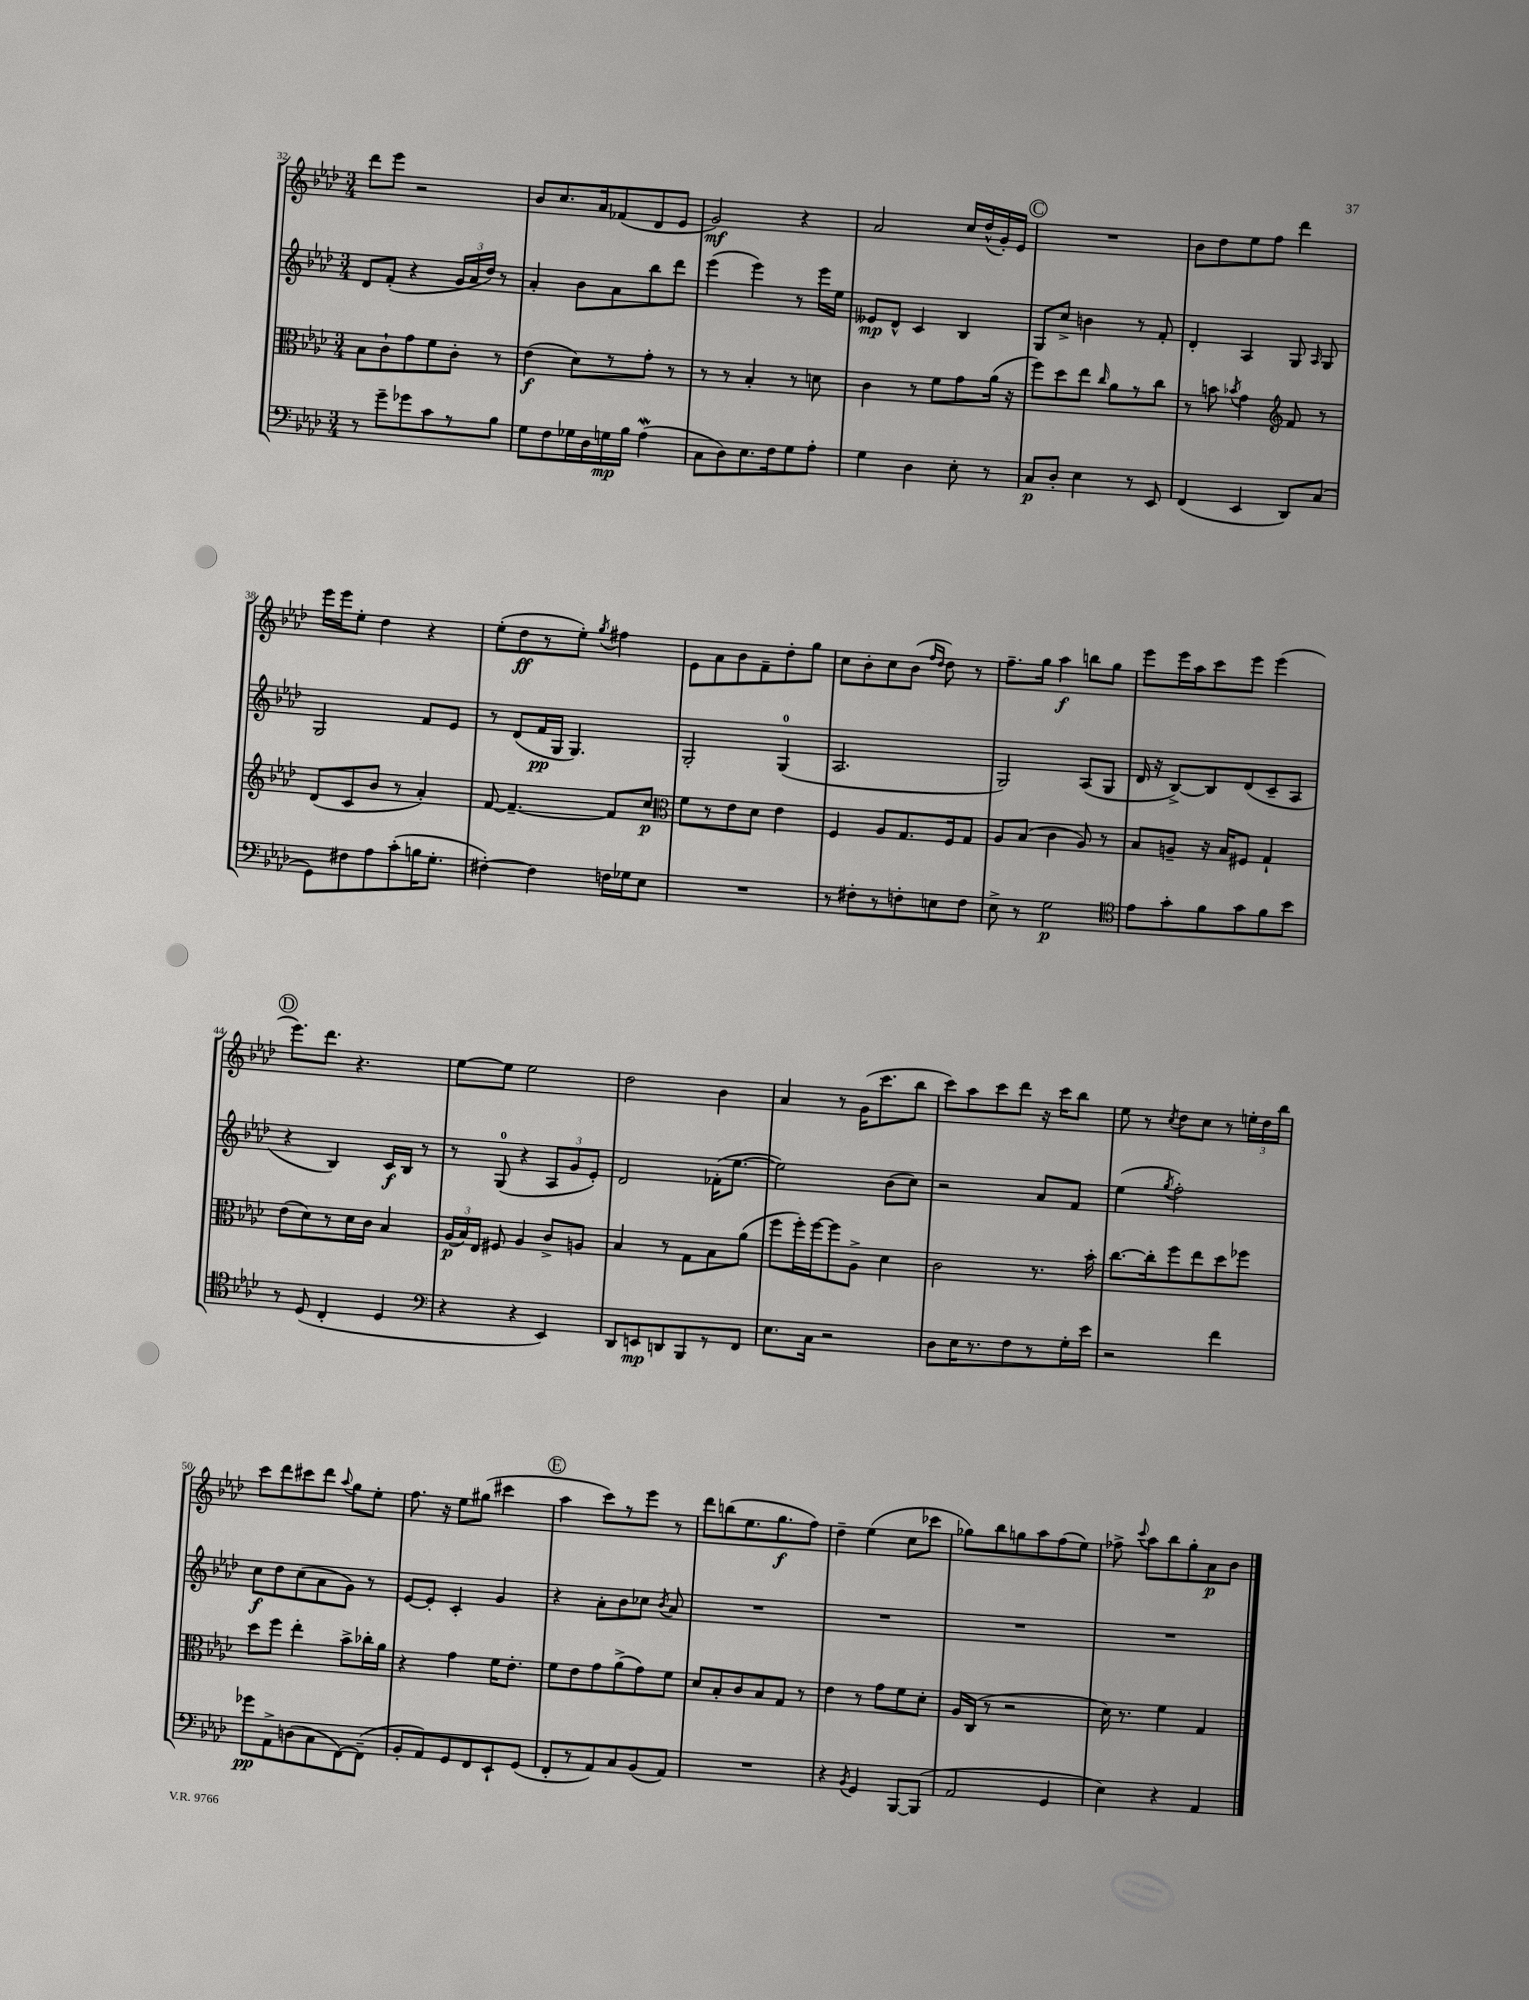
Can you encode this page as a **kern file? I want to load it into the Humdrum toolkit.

**kern	**dynam	**kern	**dynam	**kern	**dynam	**kern	**dynam
*part4	*part4	*part3	*part3	*part2	*part2	*part1	*part1
*staff4	*staff4	*staff3	*staff3	*staff2	*staff2	*staff1	*staff1
*clefF4	*	*clefC3	*	*clefG2	*	*clefG2	*
*k[b-e-a-d-]	*	*k[b-e-a-d-]	*	*k[b-e-a-d-]	*	*k[b-e-a-d-]	*
*M3/4	*	*M3/4	*	*M3/4	*	*M3/4	*
=32	=32	=32	=32	=32	=32	=32	=32
8r	.	8B-\L	.	8d-/L	.	8ddd-\L	.
8g~\L	.	8c`\	.	(8f'/J	.	8eee-\J	.
8g-X\	.	8g\	.	4r	.	2r	.
8c\	.	8f\	.	.	.	.	.
8r	.	8c'\J	.	24g/LL	.	.	.
.	.	.	.	24a-/	.	.	.
.	.	.	.	24dd-/JJ)	.	.	.
8B-\J	.	8r	.	8r	.	.	.
=33	=33	=33	=33	=33	=33	=33	=33
8G\L	.	(4e-\	f	4a-'/	.	8b-/L	.
8F\	.	.	.	.	.	8.cc/	.
16G-X\L	.	8d-\L)	.	8b-\L	.	.	.
16D-\	.	.	.	.	.	16a-/k	.
16Gn\	mp	8r	.	8a-\	.	(8f-X/	.
16B-\JJ	.	.	.	.	.	.	.
(4A-w\	.	8g'\J	.	8bb-\	.	8d-/	.
.	.	8r	.	8ddd-\J	.	8e-/J	.
=34	=34	=34	=34	=34	=34	=34	=34
8C\L	.	8r	.	(4eee-\	.	2g/)	mf
8D-\)	.	8r	.	.	.	.	.
8.E-\	.	4B-'/	.	4eee-\)	.	.	.
16F\k	.	.	.	.	.	.	.
8G\	.	8r	.	8r	.	4r	.
8A-'\J	.	8dn\	.	16eee-\LL	.	.	.
.	.	.	.	16ee-\JJ	.	.	.
=35	=35	=35	=35	=35	=35	=35	=35
4G\	.	4c\	.	8e--X/L	mp	2a-/	.
.	.	.	.	8d-^^/J	.	.	.
4D-\	.	8r	.	4c/	.	.	.
.	.	8f\L	.	.	.	.	.
8E-'\	.	8g\	.	4B-/	.	16cc/LL	.
.	.	.	.	.	.	(16dd-^^/	.
8r	.	(16a-\Jk	.	.	.	16g'/)	.
.	.	16r	.	.	.	16e-/JJ	.
!!LO:REH:place=s1:t=C
=36	=36	=36	=36	=36	=36	=36	=36
8C/L	p	8ff\L)	.	8G/L	.	2.r	.
8D-'/J	.	8dd-\	.	8cc^/J	.	.	.
4E-\	.	8ee-\J	.	4bn\	.	.	.
.	.	16qqcc/	.	.	.	.	.
.	.	8a-\L	.	.	.	.	.
8r	.	8r	.	8r	.	.	.
8EE-/	.	8cc\J	.	8f'/	.	.	.
=37	=37	=37	=37	=37	=37	=37	=37
(4FF/	.	8r	.	4d-'/	.	8b-\L	.
.	.	8bn\	.	.	.	8dd-\	.
.	.	8qb-X/	.	.	.	.	.
4EE-/	.	4g\	.	4A-/	.	8ee-\	.
.	.	.	.	.	.	8ff\J	.
*	*	*clefG2	*	*	*	*	*
8DD-/L)	.	8f/	.	8G/	.	4ddd-\	.
.	.	.	.	16qqA-/	.	.	.
(8C/J	.	8r	.	8G/	.	.	.
!!LO:LB:g=z
=38	=38	=38	=38	=38	=38	=38	=38
8GG\L)	.	(8d-/L	.	2G/	.	16eee-\LL	.
.	.	.	.	.	.	16eee-\J	.
8F#X\	.	8c/	.	.	.	8ee-'\J	.
8A-\	.	8b-/J	.	.	.	4dd-\	.
(8c'\	.	8r	.	.	.	.	.
16Bn\K	.	4a-'/)	.	8f/L	.	4r	.
8.G'\J	.	.	.	.	.	.	.
.	.	.	.	8e-/J	.	.	.
=39	=39	=39	=39	=39	=39	=39	=39
[4F#X'\)	.	[8f/	.	8r	.	(8ee-'\L	.
.	.	4.f~/_	.	(8d-/L	.	8dd-\	ff
4F#\]	.	.	.	16f/L	pp	8r	.
.	.	.	.	16G/JJ	.	.	.
.	.	.	.	4.G/)	.	8ee-'\J)	.
.	.	.	.	.	.	8qgg/	.
16Fn\LL	.	8f/L]	.	.	.	4ff#X\	.
16G-X\J	.	.	.	.	.	.	.
8E-\J	.	8cc/J	p	.	.	.	.
=40	=40	=40	=40	=40	=40	=40	=40
*	*	*clefC3	*	*	*	*	*
2.r	.	8f\L	.	2G'/	.	8e-\L	.
.	.	8r	.	.	.	8a-\	.
.	.	8e-\	.	.	.	8b-\	.
.	.	8d-\J	.	.	.	8f~\	.
.	.	4e-\	.	(4G/	.	8dd-'\	.
.	.	.	.	.	.	8gg\J	.
=41	=41	=41	=41	=41	=41	=41	=41
8r	.	4F/	.	2.A-/	.	8cc\L	.
8F#X'\L	.	.	.	.	.	8b-'\	.
8r	.	8A-/L	.	.	.	8cc\	.
8Fn'\	.	8.G/	.	.	.	(8b-\J	.
.	.	.	.	.	.	16qqff/LL	.
.	.	.	.	.	.	16qqdd-/JJ	.
8En\	.	.	.	.	.	8dd-\)	.
.	.	16F/k	.	.	.	.	.
8F\J	.	8G/J	.	.	.	8r	.
=42	=42	=42	=42	=42	=42	=42	=42
8E-^\	.	8A-/L	.	2G/)	.	8.ff~\L	.
8r	.	(8B-/J	.	.	.	.	.
.	.	.	.	.	.	16gg\Jk	.
2G\	p	4c\	.	.	.	4aa-\	f
.	.	8A-/)	.	(8A-/L	.	8bbn\L	.
.	.	8r	.	8G/J	.	8gg\J	.
=43	=43	=43	=43	=43	=43	=43	=43
*clefC4	*	*	*	*	*	*	*
8e-\L	.	8B-/L	.	16d-/	.	8eee-\L	.
.	.	.	.	16r	.	.	.
8g'\	.	8An~/J	.	[8B-^/L)	.	16eee-\L	.
.	.	.	.	.	.	16aa-\J	.
8f\	.	16r	.	8B-/]	.	8ccc\	.
.	.	16B-/KL	.	.	.	.	.
8g\	.	8F#X/J	.	(8d-/	.	8eee-\J	.
8f\	.	4G`/	.	8c~/	.	(4eee-\	.
8b-\J	.	.	.	8A-/J	.	.	.
!!LO:LB:g=z
!!LO:REH:place=s1:t=D
=44	=44	=44	=44	=44	=44	=44	=44
8r	.	(8e-\L	.	4r	.	8.eee-\L)	.
(8D-/	.	8d-\)	.	.	.	.	.
.	.	.	.	.	.	8.ddd-\J	.
4C'/	.	8r	.	4B-/)	.	.	.
.	.	16d-\L	.	.	.	4.r	.
.	.	16c\JJ	.	.	.	.	.
4D-/	.	4B-/	.	16c/LL	f	.	.
.	.	.	.	16B-/JJ	.	.	.
.	.	.	.	8r	.	.	.
=45	=45	=45	=45	=45	=45	=45	=45
*clefF4	*	*	*	*	*	*	*
4r	.	(24A-/LL	p	8r	.	[8ee-\L	.
.	.	24B-/)	.	.	.	.	.
.	.	24E-/JJ	.	.	.	.	.
.	.	8F#X/	.	(8G/	.	8ee-\J]	.
4r	.	4A-/	.	4r	.	2ee-\	.
4EE-/)	.	8c^/L	.	12A-/L	.	.	.
.	.	.	.	12g/	.	.	.
.	.	8An/J	.	.	.	.	.
.	.	.	.	12e-'/J)	.	.	.
=46	=46	=46	=46	=46	=46	=46	=46
8DD-/L	.	4B-/	.	2d-/	.	2dd-\	.
8EEn/	mp	.	.	.	.	.	.
8DDn/	.	8r	.	.	.	.	.
8BBB-/	.	8G\L	.	.	.	.	.
8r	.	8B-\	.	(16f-X'\KL	.	4b-\	.
.	.	.	.	[8.ee-\J	.	.	.
8FF/J	.	(8a-\J	.	.	.	.	.
=47	=47	=47	=47	=47	=47	=47	=47
8.E-\L	.	8ff\L	.	2ee-\])	.	4a-/	.
.	.	16ff'\L)	.	.	.	.	.
16C\Jk	.	[16ff\J	.	.	.	.	.
2r	.	8ff\]	.	.	.	8r	.
.	.	8A-^\J	.	.	.	(16g\KL	.
.	.	.	.	.	.	8.ccc\	.
.	.	4d-\	.	(8b-\L	.	.	.
.	.	.	.	8cc\J)	.	8bb-\J	.
=48	=48	=48	=48	=48	=48	=48	=48
8D-\L	.	2c\	.	2r	.	8ccc\L)	.
16E-\K	.	.	.	.	.	8aa-\	.
8.r	.	.	.	.	.	.	.
.	.	.	.	.	.	8ccc\	.
8F\	.	.	.	.	.	8ddd-\J	.
8r	.	8.r	.	8a-/L	.	16r	.
.	.	.	.	.	.	16ccc\KL	.
16G'\L	.	.	.	8f/J	.	8bb-\J	.
16e-\JJ	.	16b-'\	.	.	.	.	.
=49	=49	=49	=49	=49	=49	=49	=49
2r	.	[8.cc\L	.	(4ee-\	.	8ee-\	.
.	.	.	.	.	.	8r	.
.	.	16cc'\k]	.	.	.	.	.
.	.	.	.	8qgg/	.	8qcc/	.
.	.	8ff\	.	2ff'\)	.	8dd-\L	.
.	.	8ee-\	.	.	.	8cc\J	.
4f\	.	8dd-\	.	.	.	8r	.
.	.	8ff-X\J	.	.	.	24een'\LL	.
.	.	.	.	.	.	24dd-\	.
.	.	.	.	.	.	24bb-\JJ	.
!!LO:LB:g=z
=50	=50	=50	=50	=50	=50	=50	=50
8g-X\L	pp	8dd-\L	.	8cc\L	f	8ccc\L	.
8AA-^\	.	8ff\J	.	8dd-\	.	8ddd-\	.
(8Dn\	.	4ee-'\	.	(8cc\	.	8ccc#X\	.
8C\	.	.	.	8a-\	.	8ddd-\J	.
.	.	.	.	.	.	8qqaa-/	.
[8FF\)	.	8b-^\L	.	8g\J)	.	8gg\L	.
(8FF~\J]	.	16cc-X'\L	.	8r	.	8ee-'\J	.
.	.	16a-\JJ	.	.	.	.	.
=51	=51	=51	=51	=51	=51	=51	=51
8BB-'/L	.	4r	.	[8e-/L	.	8.ff\	.
8AA-/)	.	.	.	8e-'/J]	.	.	.
.	.	.	.	.	.	16r	.
8GG/	.	4g\	.	4c'/	.	8ee-\L	.
8FF/	.	.	.	.	.	(8gg#X\J	.
8EE-`/	.	16f\KL	.	4g/	.	4ccc#X\	.
.	.	8.e-'\J	.	.	.	.	.
(8GG/J	.	.	.	.	.	.	.
!!LO:REH:place=s1:t=E
=52	=52	=52	=52	=52	=52	=52	=52
8FF'/L	.	8f\L	.	4r	.	4aa-\	.
8r	.	8e-\	.	.	.	.	.
8AA-/)	.	8g\	.	8a-'\L	.	8ccc\L)	.
8C/	.	(8a-^\	.	8b-\	.	8r	.
(8BB-/	.	8g\)	.	8cc-X\J	.	8eee-\J	.
.	.	.	.	8qb-/	.	.	.
8AA-/J)	.	8f\J	.	8a-/	.	8r	.
=53	=53	=53	=53	=53	=53	=53	=53
2.r	.	8d-/L	.	2.r	.	8ddd-\L	.
.	.	8B-'/	.	.	.	(8bbn\	.
.	.	8c/	.	.	.	8.ee-\	.
.	.	8B-/	.	.	.	.	.
.	.	.	.	.	.	8.gg\	f
.	.	8G/J	.	.	.	.	.
.	.	8r	.	.	.	8ff\J)	.
=54	=54	=54	=54	=54	=54	=54	=54
4r	.	4e-\	.	2.r	.	4dd-~\	.
8qBB-/	.	.	.	.	.	.	.
4GG/	.	8r	.	.	.	(4ee-\	.
.	.	8g\L	.	.	.	.	.
[8BBB-/L	.	8f\	.	.	.	8cc\L	.
(8BBB-/J]	.	8d-'\J	.	.	.	8ccc-X\J	.
=55	=55	=55	=55	=55	=55	=55	=55
2AA-/	.	16A-/LL	.	2.r	.	8gg-X\L)	.
.	.	(16C/JJ	.	.	.	.	.
.	.	8r	.	.	.	8bb-\	.
.	.	2r	.	.	.	8ggn\	.
.	.	.	.	.	.	8aa-\	.
4GG/	.	.	.	.	.	(8ff\	.
.	.	.	.	.	.	8ee-\J)	.
=56	=56	=56	=56	=56	=56	=56	=56
4E-\)	.	16d-\)	.	2.r	.	8ff-X^\	.
.	.	8.r	.	.	.	.	.
.	.	.	.	.	.	8qqccc/	.
.	.	.	.	.	.	8aa-\L	.
4r	.	4f\	.	.	.	8bb-\	.
.	.	.	.	.	.	8gg'\	.
4AA-/	.	4G/	.	.	.	8a-\	p
.	.	.	.	.	.	8b-\J	.
==	==	==	==	==	==	==	==
*-	*-	*-	*-	*-	*-	*-	*-
